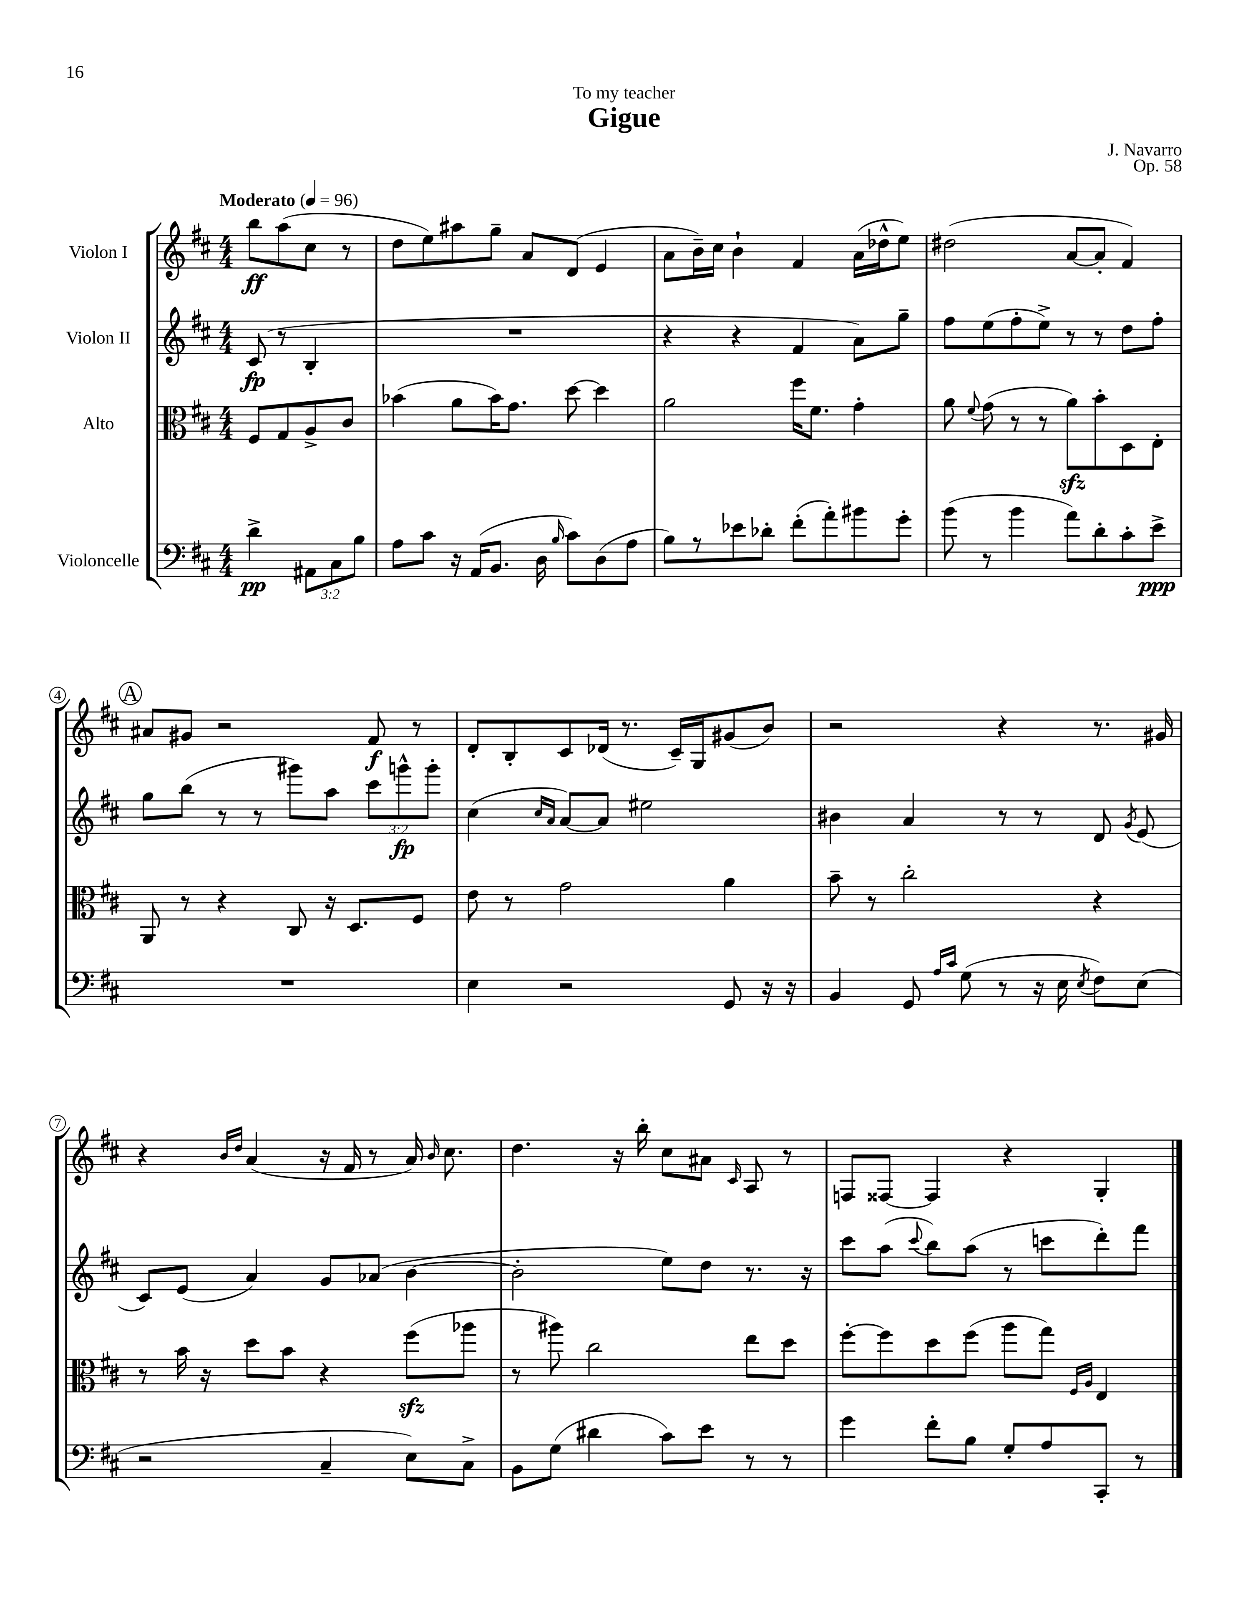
\header { title = "Gigue" composer = "J. Navarro" dedication = "To my teacher" opus = "Op. 58" }
<<
\new StaffGroup <<
\new Staff = "s0" \with { instrumentName = "Violon I" } {
    \clef treble \key d \major \numericTimeSignature \time 4/4 \partial 2 \tempo "Moderato" 4 = 96
    \autoBeamOff b''8[\ff a''8( cis''8] r8 |
    d''8[ e''8) ais''8 g''8]-- a'8[ d'8]( e'4 |
    a'8[ b'16--) cis''16] b'4-! fis'4 a'16[( des''16-^ e''8]) |
    dis''2( a'8[~ a'8]-. fis'4) |
    \mark \markup { \circle "A" } ais'8[ gis'8] r2 fis'8\f r8 |
    d'8[-. b8-. cis'8 des'16]( r8. cis'16[--) g16 gis'8( b'8]) |
    r2 r4 r8. gis'16 |
    r4 \grace { b'16[ d''16] } a'4( r16 fis'16 r8 a'16) \grace { b'16 } cis''8. |
    d''4. r16 b''16-. cis''8[ ais'8] \grace { cis'16 } a8 r8 |
    f8[ fisis8]~ fisis4 r4 g4-. \bar "|." |
}
\new Staff = "s1" \with { instrumentName = "Violon II" } {
    \clef treble \key d \major \numericTimeSignature \time 4/4 \override Staff.TupletNumber.text = #tuplet-number::calc-fraction-text \partial 2
    \autoBeamOff cis'8\fp( r8 b4-. |
    R1 |
    r4 r4 fis'4 a'8[) g''8]-- |
    fis''8[ e''8( fis''8-. e''8]->) r8 r8 d''8[ fis''8]-. |
    \mark \markup { \circle "A" } g''8[ b''8]( r8 r8 gis'''8[) a''8] \tuplet 3/2 { cis'''8[ g'''8-^\fp g'''8]-. } |
    cis''4( \grace { cis''16[ a'16] } a'8[~) a'8] eis''2 |
    bis'4 a'4 r8 r8 d'8 \acciaccatura { g'8 } e'8( |
    cis'8[) e'8]( a'4) g'8[ aes'8]( b'4~ |
    b'2-. e''8[) d''8] r8. r16 |
    cis'''8[ a''8]( \appoggiatura { cis'''8 } b''8[) a''8]( r8 c'''8[ d'''8-.) fis'''8] \bar "|." |
}
\new Staff = "s2" \with { instrumentName = "Alto" } {
    \clef alto \key d \major \numericTimeSignature \time 4/4 \partial 2
    \autoBeamOff fis8[ g8 a8-> cis'8] |
    bes'4( a'8[ bes'16) g'8.] d''8~ d''4 |
    a'2 fis''16[ fis'8.] g'4-. |
    a'8 \appoggiatura { fis'8 } g'8( r8 r8 a'8[\sfz) b'8-. d8 e8]-. |
    \mark \markup { \circle "A" } a,8 r8 r4 cis8 r16 d8.[ fis8] |
    e'8 r8 g'2 a'4 |
    b'8-- r8 cis''2-. r4 |
    r8 b'16 r16 d''8[ b'8] r4 fis''8[\sfz( aes''8] |
    r8 ais''8) cis''2 e''8[ d''8] |
    fis''8[~-. fis''8 d''8 fis''8]( a''8[ g''8]) \grace { fis16[ a16] } e4 \bar "|." |
}
\new Staff = "s3" \with { instrumentName = "Violoncelle" } {
    \clef bass \key d \major \numericTimeSignature \time 4/4 \override Staff.TupletNumber.text = #tuplet-number::calc-fraction-text \partial 2
    \autoBeamOff d'4->\pp \tuplet 3/2 { ais,8[ cis8 b8] } |
    a8[ cis'8] r16 a,16[( b,8.] d16 \grace { b16 } cis'8[) d8( a8] |
    b8[) r8 ees'8 des'8]-. fis'8[-.( a'8-.) bis'8 g'8]-. |
    b'8( r8 b'4 a'8[) d'8-. cis'8-. e'8]->\ppp |
    \mark \markup { \circle "A" } R1 |
    e4 r2 g,8 r16 r16 |
    b,4 g,8 \grace { a16[ cis'16] } g8( r8 r16 e16 \acciaccatura { e8 } fis8[) e8]( |
    r2 cis4-- e8[) cis8]-> |
    b,8[ g8]( dis'4 cis'8[) e'8] r8 r8 |
    g'4 fis'8[-. b8] g8[-. a8 cis,8]-. r8 \bar "|." |
}
>>
>>
\layout { \context { \Score \override BarNumber.stencil = #(make-stencil-circler 0.1 0.3 ly:text-interface::print) } }
